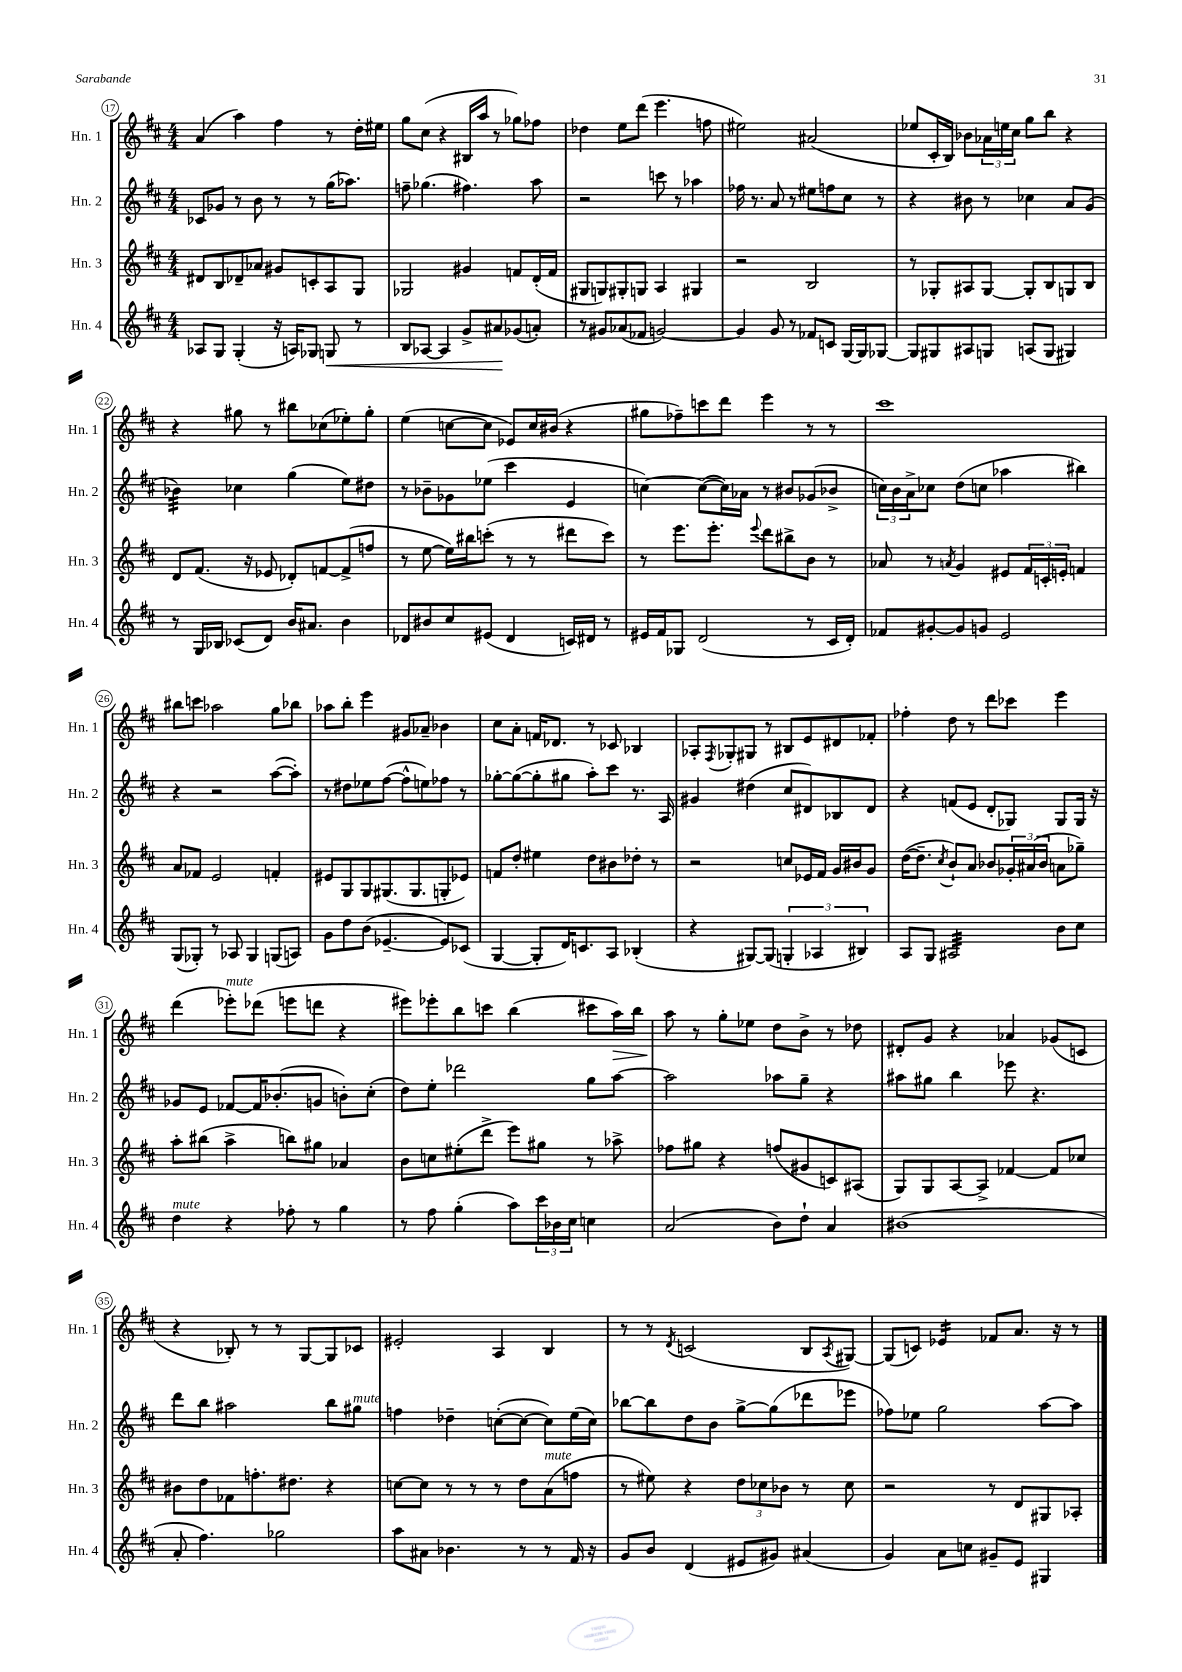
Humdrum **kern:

**kern	**kern	**kern	**kern
*staff4	*staff3	*staff2	*staff1
*clefG2	*clefG2	*clefG2	*clefG2
*k[f#c#]	*k[f#c#]	*k[f#c#]	*k[f#c#]
*M4/4	*M4/4	*M4/4	*M4/4
8A-/L	8d#/L	8c-/L	(4a/
8G/J	8B/	8g-/J	.
(4G'/	8d-~/	8r	4aa\)
.	8a-/J	8b\	.
16r	8g#/L	8r	4ff#\
16A/LK)	.	.	.
8G-/J	8c'/	8r	.
8G/	8A/	(16gg\LK	8r
.	.	8.aa-\J)	.
8r	8G/J	.	16dd'\LL
.	.	.	16ee#\JJ
=	=	=	=
8B/L	2G-/	8ff~\	8gg\L
[8A-/J	.	(4.gg-\	(8cc#\J
4A-/]	.	.	4r
8g^/L	4g#/	4.ff#\)	16B#/LL
.	.	.	16aa/JJ
8a#/	.	.	8r
(8g-/	8f/L	.	8gg-\L)
8a'/J)	(16d'/L	8aa\	8ff-\J
.	16f/JJ	.	.
=	=	=	=
8r	8G#/L	2r	4dd-\
8g#/L	8G/)	.	.
(8a-/	8G#'/	.	8ee\L
8f-/J	8G/J	.	(8ddd\J
[2g/)	4A/	8ccc\	4.eee\
.	.	8r	.
.	4G#/	4aa-\	.
.	.	.	8ff\
=	=	=	=
4g/]	2r	16ff-\	2ee#\)
.	.	8.r	.
8g/	.	8a/	.
8r	.	8r	.
8f-/L	2B/	8ee#\L	(2a#/
8c/J	.	8ff\	.
[16G/LL	.	8cc#\J	.
16G/]J	.	.	.
[8G-/J	.	8r	.
=	=	=	=
8G-/]L	8r	4r	8ee-/L
8G#/	8G-'/L	.	16c#'/L
.	.	.	16B/JJ)
8A#/	8A#/	8b#\	8b-\L
8G/J	[8G-/J	8r	24a-\L
.	.	.	24ee\
.	.	.	24cc#\JJ
(8A/L	8G-'/]L	4cc-\	8gg\L
8G/J	8B/	.	8bb\J
4G#/)	8G/	8a/L	4r
.	8B/J	(8g/J	.
=	=	=	=
8r	8d/L	4b-\)	4r
16G/LL	(8.f#/J	.	.
16B-/JJ	.	.	.
(8c-/L	.	4cc-\	8gg#\
.	16r	.	.
8d/J)	8e-/	.	8r
16b/LK	8d-'/L)	(4gg\	8bb#\L
8.a#/J	.	.	.
.	[8f/	.	(8cc-\
4b\	(8f^/]	8ee\L)	8ee-'\)
.	8ff/J	8dd#\J	8gg#'\J
=	=	=	=
8d-/L	8r	8r	(4ee\
8b#/	[8ee\	8b-~\L	.
8cc#/	16ee\]LL)	8g-\	[8cc\L
.	16bb#\J	.	.
(8e#/J	(8ccc'\J	(8ee-\J	8cc\]J
4d-/	8r	4ccc#\	8e-/L)
.	8r	.	16cc/L
.	.	.	(16b#/JJ
16c/LL)	8ddd#\L	4e/	4r
16d#/JJ	.	.	.
8r	8ccc\J)	.	.
=	=	=	=
16e#/LL	8r	[4cc\)	8gg#\L
16f#/J	.	.	.
8G-/J	8.eee\L	.	8ff-~\)
(2d/	.	(8cc\_L	8ccc\
.	8.eee'\J	.	.
.	.	16cc\]L)	8ddd\J
.	.	16a-\JJ	.
.	8qqeee/	.	.
.	8ddd\L	8r	4eee\
.	8bb#^\	8b#/L	.
8r	8b\J	(8g-/	8r
16c#/LL	8r	8b-^/J	8r
16d'/JJ)	.	.	.
=	=	=	=
8f-/L	8a-/	24cc\LL)	1ccc#
.	.	24b\	.
.	.	24a^\J	.
[8g#'/	8r	8cc-\J	.
.	8qa/	.	.
8g#/]	4g/	(8dd\L	.
8g/J	.	8cc\J	.
2e/	8e#/L	4aa-\	.
.	24f#/L	.	.
.	24c'/	.	.
.	24e'/JJ	.	.
.	4f/	4bb#\)	.
=	=	=	=
(8G/L	8a/L	4r	8bb#\L
8G-'/J)	8f-/J	.	8ccc\J
8r	2e/	2r	2aa-\
8A-/	.	.	.
4G-/	.	.	.
(8G/L	4f'/	([8aa\L	8gg\L
8A/J)	.	8aa'\]J)	8bb-\J
=	=	=	=
8g\L	8e#/L	8r	8aa-\L
8dd\	8G/	8dd#\L	8bb'\J
(8b\J	8G/	8ee-\	4eee\
[4.e-~/	(8.G#/	([8ff#\J	.
.	.	8ff#^^\]L	8g#/L
.	8.G#/	.	.
.	.	8ee\)	8a-~/J
8e-/]L)	8G'/	8ff-\J	4b-\
(8c-/J	8e-/J)	8r	.
=	=	=	=
[4G/	8f/L	[8gg-'\L	8cc#\L
.	8dd'/J	(8gg-\_	8a'\J
8G'/]L	4ee#\	8gg-'\]	16f/LK
.	.	.	8.d-/J
16d/K)	.	8gg#\J	.
8.c/	.	.	.
.	8dd\L	8aa'\L)	8r
8A/J	8b#\	8ccc#\J	8c-/
(4B-'/	8dd-'\J	8.r	4B-/
.	8r	.	.
.	.	16A/	.
=	=	=	=
4r	2r	4g#/	8A-'/L
.	.	.	8qF#/
.	.	.	8G-'/
[8G#/L)	.	(4dd#\	8G#/J
(8G#/]J	.	.	8r
6G'/	8cc/L	8cc#/L	8B#/L
.	16e-/L	8d#/)	8e/
6A-/	.	.	.
.	16f#/JJ	.	.
.	16g/LL	8B-/	8d#/
.	16b#/J	.	.
6B#/)	.	.	.
.	8g/J	8d#/J	8f-'/J
=	=	=	=
8A/L	([16dd\LK	4r	4ff-'\
.	8.dd~\]J	.	.
8G/J	.	.	.
.	8qcc#/	.	.
2A#/	8b`/L)	(8f/L	8dd\
.	8a/J	8e/J	8r
.	8b-/L	8d'/L	8ddd\L
.	24g-'/L	8G-/J)	8ccc-\J
.	(24a#/	.	.
.	24b-/JJ	.	.
8b\L	8a\L	8G-/L	4eee\
8cc#\J	8gg-~\J)	16G-/Jk	.
.	.	16r	.
=	=	=	=
4dd\	8aa'\L	8g-/L	(4ddd\
.	(8bb#\J	8e/J	.
4r	4aa^\	[8f-/L	8eee-'\L)
.	.	16f-/]K	(8ddd-\J
.	.	(8.b-'/	.
8ff-'\	8bb\L)	.	8eee\L
8r	8gg#\J	8g/J	8ddd\J
4gg\	4a-/	8b'\L)	4r
.	.	(8cc#'\J	.
=	=	=	=
8r	8b\L	8dd\L)	8eee#\L)
8ff#\	8cc\	8ee'\J	8eee-'\
(4gg'\	(8ee#'\	2ddd-\	8bb\
.	8ddd^\J	.	8ccc\J
8aa\L)	8eee\L)	.	(4bb\
24ccc#\L	8gg#\J	.	.
24b-\	.	.	.
24cc#\JJ	.	.	.
4cc\	8r	8gg\L	8ccc#\L
.	8aa-^\	[8aa\J	16aa\L)
.	.	.	16bb\JJ
=	=	=	=
(2a/	8ff-\L	2aa\]	8aa\
.	8gg#\J	.	8r
.	4r	.	8gg'\L
.	.	.	8ee-\J
8b\L)	(8ff/L	8aa-\L	8dd\L
8dd`\J	8g#/	8gg~\J	8b^\J
4a/	8c/)	4r	8r
.	(8A#/J	.	8dd-\
=	=	=	=
(1b#	8G/L)	8aa#\L	8d#'/L
.	8G/	8gg#\J	8g/J
.	[8A/	4bb\	4r
.	8A^/]J	.	.
.	[4f-/	8eee-\	4a-/
.	.	4.r	.
.	8f-/]L	.	(8g-/L
.	8cc-/J	.	8c/J
=	=	=	=
8a'/	8b#\L	8ddd\L	4r
4.ff#\)	8dd\	8bb\J	.
.	8f-\	2aa#\	8B-'/)
.	8.ff'\	.	8r
2gg-\	.	.	8r
.	8.dd#\J	.	.
.	.	.	[8G/L
.	4r	8bb\L	8G/]
.	.	8gg#\J	8c-/J
=	=	=	=
8aa\L	[8cc\L	4ff\	2e#'/
8a#\J	8cc\]J	.	.
4.b-\	8r	4dd-~\	.
.	8r	.	.
.	8r	([8cc'\L	4A/
8r	8dd\L	8cc\_J	.
8r	(8a\	8cc\]L)	4B/
16f#/	8ff\J	(16ee\L	.
16r	.	16cc\JJ)	.
=	=	=	=
8g/L	8r	[8bb-\L	8r
8b/J	8ee#\)	8bb-\]	8r
.	.	.	8qd/
(4d/	4r	8dd\	(2c/
.	.	8b\J	.
8e#/L	12dd\L	[8gg^\L	.
.	12cc-\	.	.
8g#/J)	.	(8gg\]	.
.	12b-\J	.	.
(4a#/	8r	8ddd-\	8B/L
.	.	.	8qA/
.	8cc-\	8eee-\J	[8G#/J)
=	=	=	=
4g/)	2r	8ff-\L)	(8G#/]L
.	.	8ee-\J	8c/J)
8a\L	.	2gg\	4e-/
8cc\J	.	.	.
8g#~/L	8r	.	8f-/L
8e/J	8d/L	.	8.a/J
4G#/	8G#/	[8aa\L	.
.	.	.	16r
.	8A-'/J	8aa\]J	8r
==	==	==	==
*-	*-	*-	*-
